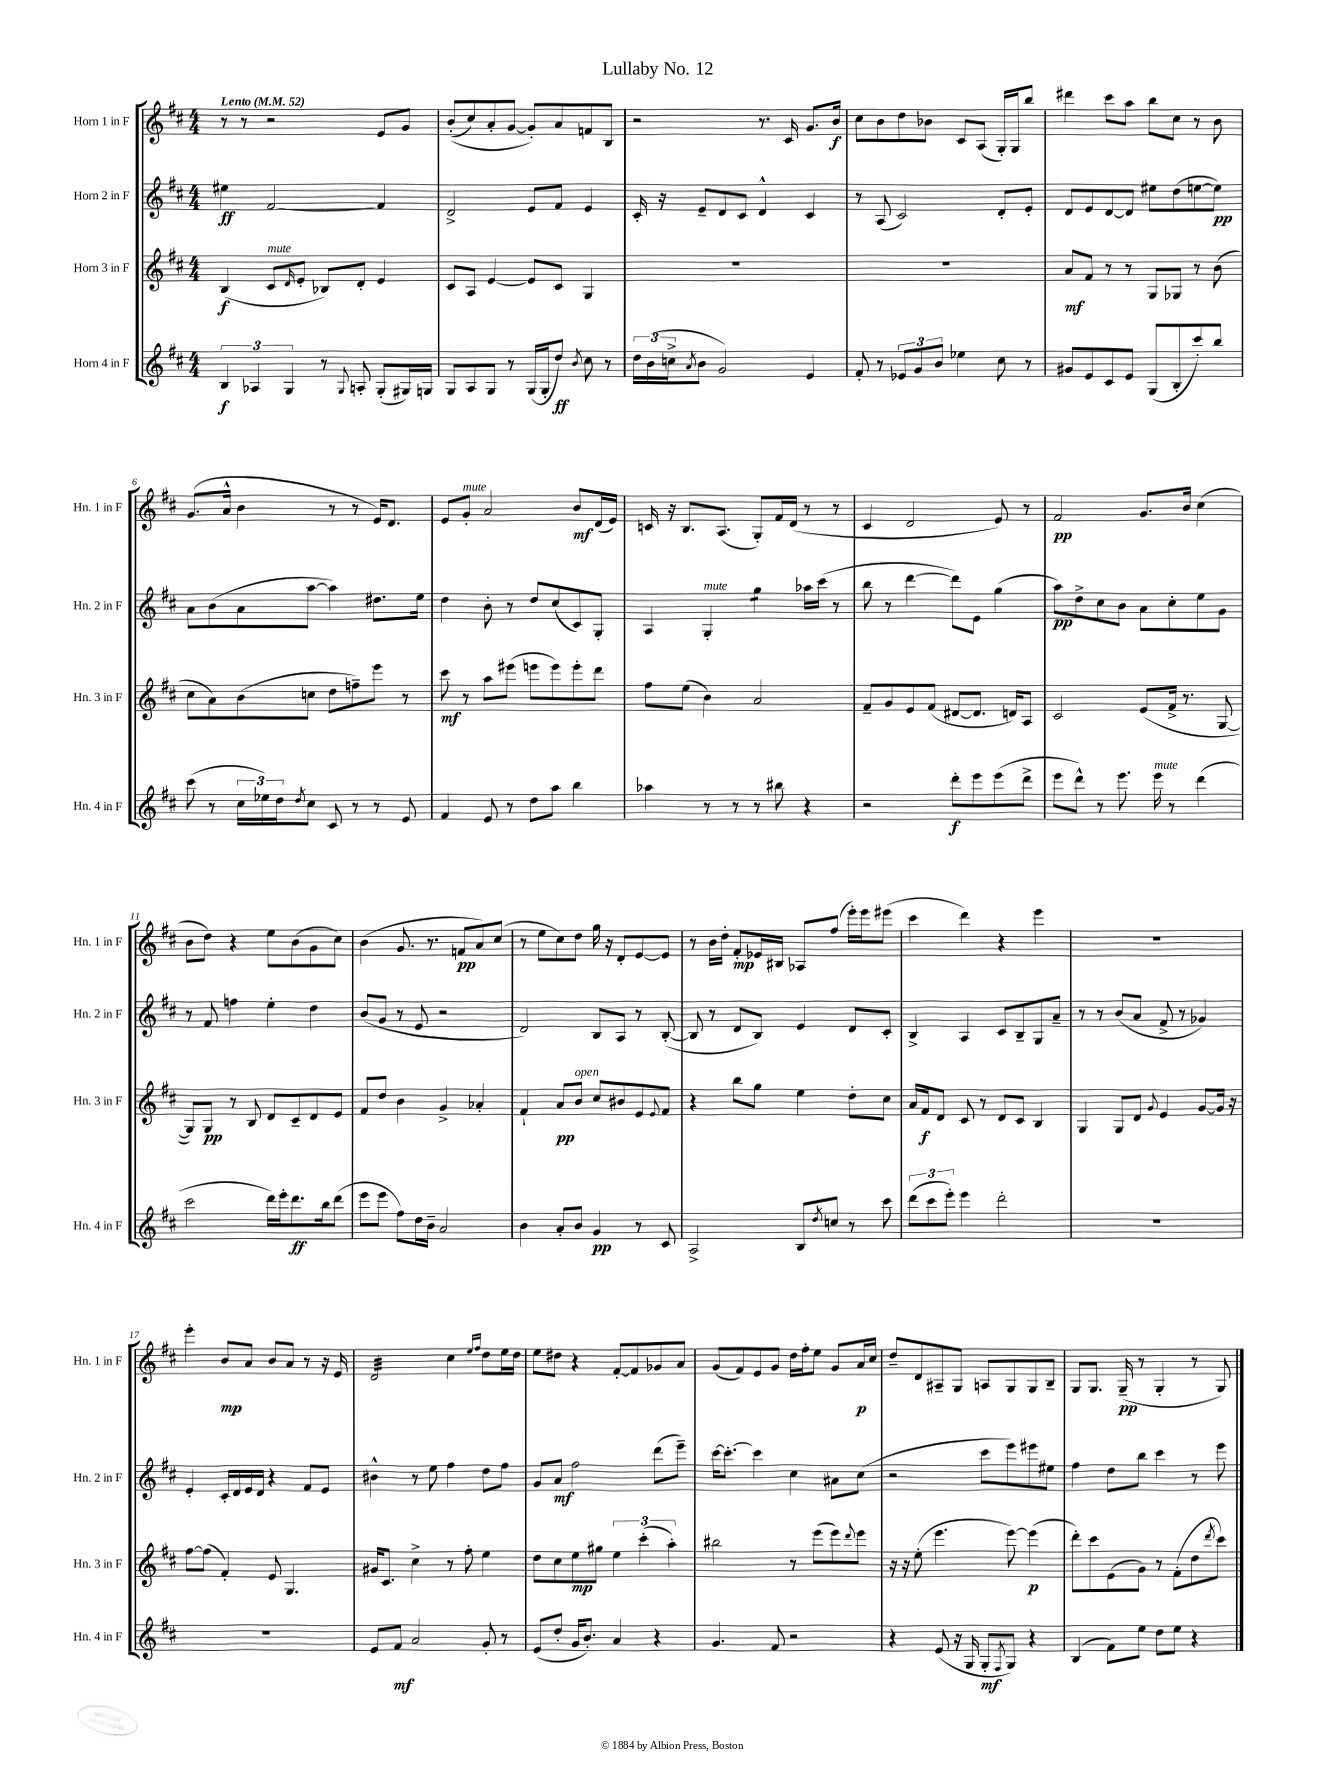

**kern	**kern	**kern	**kern
*staff4	*staff3	*staff2	*staff1
*clefG2	*clefG2	*clefG2	*clefG2
*k[f#c#]	*k[f#c#]	*k[f#c#]	*k[f#c#]
*M4/4	*M4/4	*M4/4	*M4/4
*MM52	*MM52	*MM52	*MM52
6B	(4B	4ee#	8r
.	.	.	8r
6A-	.	.	.
.	8c#	[2f#	2r
6G	.	.	.
.	16qqd	.	.
.	8e'	.	.
8r	8B-)	.	.
8qqG	.	.	.
8A'	8d'	.	.
(8G'	4e	4f#]	8e
16G#)	.	.	8g
16G	.	.	.
=	=	=	=
8G	8c#	2d^	&((8b'
8A	8A	.	8cc#)
8G	[4e	.	8a'
8r	.	.	[8g
(16G	8e]	8e	8g']&)
16G'	.	.	.
8dd)	8c#	8f#	8a
8qb	.	.	.
8cc#	4G	4e	8f
8r	.	.	8B
=	=	=	=
24dd	1r	16c#'	2r
(24b	.	.	.
.	.	16r	.
24cc^	.	.	.
8qa	.	.	.
8b	.	8e~	.
2g)	.	8d	.
.	.	8c#	.
.	.	4d^^	8.r
.	.	.	16c#
4e	.	4c#	8.g
.	.	.	16b
=	=	=	=
8f#'	1r	8r	8cc#
8r	.	(8A	8b
12e-	.	2c#)	8dd
12g	.	.	.
.	.	.	8b-
12b	.	.	.
4ee-	.	.	8c#
.	.	.	(8A
8cc#	.	8d'	16G')
.	.	.	16G
8r	.	8e'	8bb
=	=	=	=
8g#	8a	8d	4ddd#
8e	8f#	8e	.
8c#	8r	[8d	8ccc#
8e	8r	8d]	8aa
(8G	8G	8ee#	8bb
8B'	8G-	(8dd	8cc#
8ccc#')	8r	[8ee	8r
8bb	(8b	8ee])	8b
=	=	=	=
(8ccc#	8cc#	8a	(8.g
8r	8a)	(8b	.
.	.	.	16a^^
24cc#	(8b	8a	4b
24ee-)	.	.	.
24dd	.	.	.
8qdd	.	.	.
8cc#	8cc	[8aa	.
8c#	8dd	4aa])	8r
8r	8ff~)	.	8r
8r	8eee	8.dd#	16e)
.	.	.	8.d
8e	8r	.	.
.	.	16ee	.
=	=	=	=
4f#	8ccc#	4dd	8e
.	8r	.	8g'
8e	8aa	8b'	2a
8r	(8eee#	8r	.
8dd	8eee	8dd	.
8aa	8eee)	(8cc#	.
4bb	8eee'	8c#)	8b
.	8ddd	8G'	(16d
.	.	.	16e)
=	=	=	=
4aa-	8ff#	4A	16c
.	.	.	16r
.	(8ee	.	8.B
8r	4b)	4G'	.
.	.	.	(8.A
8r	.	.	.
8r	2a	4gg	8G')
8bb#	.	.	16f#
.	.	.	(16d
4r	.	16aa-	8r
.	.	(16ccc#	.
.	.	8r	8r
=	=	=	=
2r	8f#~	8bb	4c#
.	8g	8r	.
.	8e	[4ddd	2d
.	(8f#	.	.
8ddd'	[8d#	8ddd])	.
8eee	8.d#]	8e	.
(8eee	.	(4gg	8e)
.	16d)	.	.
8ddd^	8A	.	8r
=	=	=	=
8eee	2c#	8aa)	2f#
8ddd^^)	.	8dd^	.
8r	.	8cc#	.
8.eee	.	8b	.
.	(8e	8a	8.g
16eee	.	.	.
8r	16f#^	8cc#'	.
.	8.r	.	16b
(4ddd	.	8ee	(4cc#
.	[8G	8g	.
=	=	=	=
2ccc#	8G])	8r	8b
.	8G	8f#	8dd)
.	8r	4ff	4r
.	8B	.	.
16ddd)	8d	4ee'	8ee
16eee'	.	.	.
8.ddd	8c#~	.	(8b
.	8d	4dd	8g
16bb	.	.	.
(8ddd	8e	.	8cc#)
=	=	=	=
8eee	8f#	(8b	(4b
8eee	8dd	8g	.
8ff#)	4b	8r	8.g
16dd	.	8e	.
16b~	.	.	8.r
2a	4g^	2r	.
.	.	.	8f
.	4a-'	.	8a)
.	.	.	(8cc#
=	=	=	=
4b	4f#`	2d)	8r
.	.	.	8ee
8a'	8a	.	8cc#)
8b	8b	.	8dd
4g	8cc#	8B	16gg
.	.	.	16r
.	8b#	8A	8d'
8r	8e	8r	[8e
.	8qqe	.	.
8c#	8f#	([8B'	8e]
=	=	=	=
2A^	4r	8B]	8r
.	.	8r	16b
.	.	.	16dd'
.	8bb	8d	8f#'
.	8gg	8B)	16e-
.	.	.	16B#
8B	4ee	4e	8A-
8qdd	.	.	.
8cc	.	.	(8ff#
8r	8dd'	8d	16eee')
.	.	.	16eee
8ccc#	8cc#	8c#'	(8eee#
=	=	=	=
(12ddd	16a	4B^	4ccc#
.	16f#	.	.
12ccc#	.	.	.
.	8d	.	.
12eee')	.	.	.
4eee	8c#	4A	4ddd)
.	8r	.	.
2ddd'	8d	8c#	4r
.	8c#	8B~	.
.	4B	8G	4eee
.	.	8a~	.
=	=	=	=
1r	4G	8r	1r
.	.	8r	.
.	8G	(8b	.
.	8d	8a	.
.	8qqg	.	.
.	4e	8f#^	.
.	.	8r	.
.	[8g	4g-)	.
.	16g]	.	.
.	16r	.	.
=	=	=	=
1r	[8ff#	4e'	4eee'
.	(8ff#]	.	.
.	4f#')	16c#'	8b
.	.	16d	.
.	.	16e	8a
.	.	16d	.
.	8e	4r	8b
.	4.G	.	8a
.	.	8f#	8r
.	.	8e	16r
.	.	.	16e
=	=	=	=
8e	16g#	4b#^^	2d
.	8.c#	.	.
8f#	.	.	.
2a	4cc#^	8r	.
.	.	8ee	.
.	8r	4ff#	4cc#
.	8ff#'	.	.
.	.	.	16qqee
.	.	.	16qqff#
8g'	4ee	8dd	8dd
8r	.	8ff#	16ee
.	.	.	16dd
=	=	=	=
(8e	8dd	8g	8ee
8dd'	8cc#	8a	8dd#
16g	8ee	2ff#	4r
8.b')	.	.	.
.	8gg#	.	.
4a	6ee	.	[8f#'
.	.	.	8f#]
.	(6ccc#'	.	.
4r	.	(8ddd	8g-
.	6aa')	.	.
.	.	8eee~)	8a
=	=	=	=
4.g	2bb#	[16ccc#	(8g
.	.	8.ccc#'_	.
.	.	.	8f#)
.	.	4ccc#]	8e
8f#	.	.	8g
2r	8r	4cc#	16dd
.	.	.	16ff#'
.	(8eee	.	8ee
.	8eee)	8a#	8g
.	8qqddd	.	.
.	8eee	(8cc#	16a
.	.	.	16cc#
=	=	=	=
4r	16r	2r	8dd~
.	16r	.	.
.	(8ee'	.	8d
(8e	4.eee	.	8A#~
16r	.	.	8G
16G	.	.	.
8G'	.	8ccc#	8A
8qF#	.	.	.
8G)	[8eee)	8eee)	8G
4r	(4eee]	8eee#	8G
.	.	8ee#	8B~
=	=	=	=
(4B	8ddd')	4ff#	8G
.	8ccc#	.	8.G
8f#)	(8e	8dd	.
.	.	.	(16G~
8ee	8g)	8bb	8r
8dd	8r	4ccc#	4G'
8ee	(8f#'	.	.
4r	8dd	8r	8r
.	8qddd	.	.
.	8ccc#)	8eee	8G)
==	==	==	==
*-	*-	*-	*-
